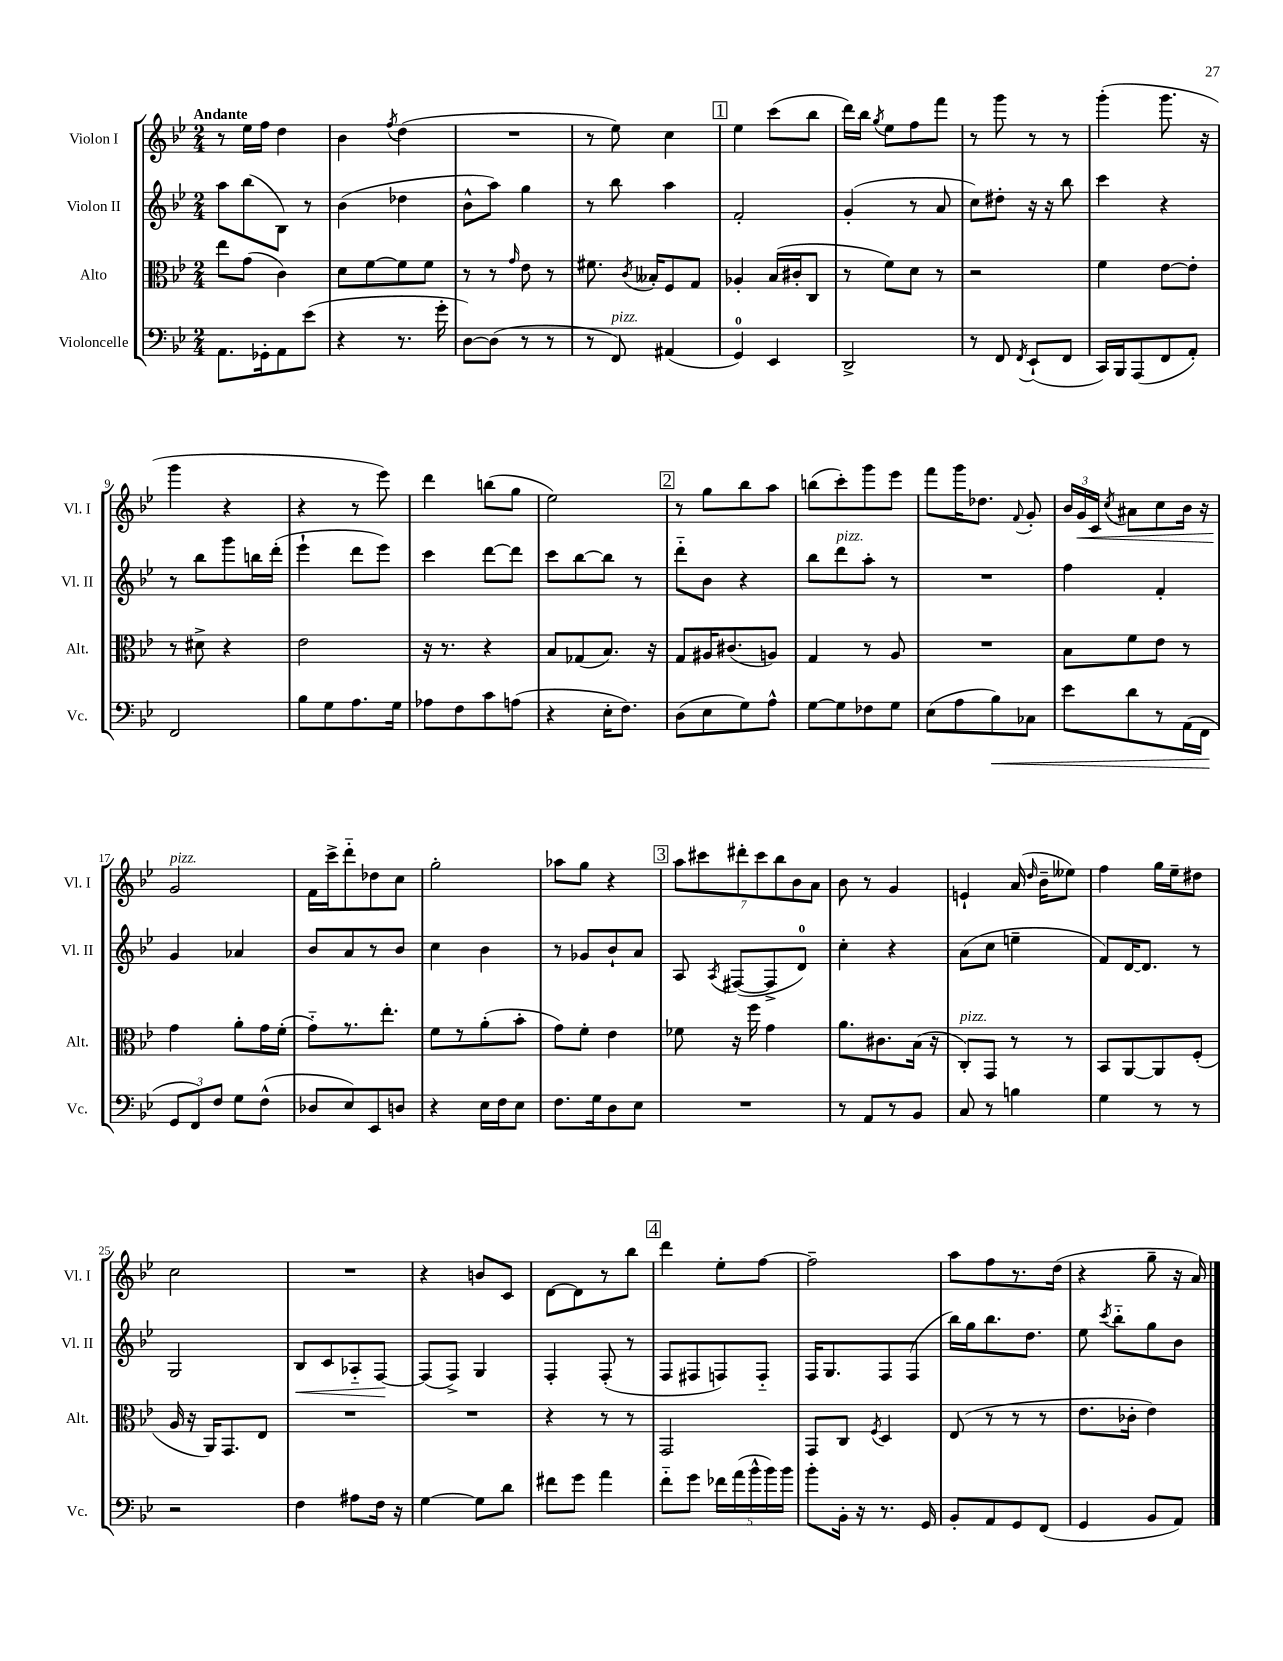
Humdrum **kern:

**kern	**dynam	**kern	**kern	**dynam	**kern	**dynam
*part4	*part4	*part3	*part2	*part2	*part1	*part1
*staff4	*staff4	*staff3	*staff2	*staff2	*staff1	*staff1
*I"Violoncelle	*	*I"Alto	*I"Violon II	*	*I"Violon I	*
*I'Vc.	*	*I'Alt.	*I'Vl. II	*	*I'Vl. I	*
*clefF4	*	*clefC3	*clefG2	*	*clefG2	*
*k[b-e-]	*	*k[b-e-]	*k[b-e-]	*	*k[b-e-]	*
*M2/4	*	*M2/4	*M2/4	*	*M2/4	*
=1	=1	=1	=1	=1	=1	=1
!	!	!	!	!	!LO:TX:a:B:t=Andante	!
8.AA\L	.	8ee-\L	8aa\L	.	8r	.
.	.	(8g\J	(8bb-\	.	16ee-\LL	.
16GG-X'\k	.	.	.	.	16ff\JJ	.
8AA\	.	4c\)	8B-\J)	.	4dd\	.
(8e-\J	.	.	8r	.	.	.
=2	=2	=2	=2	=2	=2	=2
4r	.	8d\L	(4b-\	.	4b-\	.
.	.	[8f\	.	.	.	.
.	.	.	.	.	8qff/	.
8.r	.	8f\]	4dd-X\	.	(4dd\	.
.	.	8f\J	.	.	.	.
16g'\	.	.	.	.	.	.
=3	=3	=3	=3	=3	=3	=3
[8D\L)	.	8r	8b-^^\L	.	2r	.
(8D\J]	.	8r	8aa\J)	.	.	.
.	.	16qqg/	.	.	.	.
8r	.	8e-\	4gg\	.	.	.
8r	.	8r	.	.	.	.
=4	=4	=4	=4	=4	=4	=4
8r	.	8.f#X\	8r	.	8r	.
!LO:TX:a:i:t=pizz.	!	!	!	!	!	!
8FF/)	.	.	8bb-\	.	8ee-\)	.
.	.	8qc/	.	.	.	.
.	.	16B--X'/KL	.	.	.	.
(4AA#X/	.	8F/	4aa\	.	4cc\	.
.	.	8G/J	.	.	.	.
!!LO:REH:place=s1:t=1
=5	=5	=5	=5	=5	=5	=5
4GG/)	.	4A-X'/	2f'/	.	4ee-\	.
4EE-/	.	(16B-/LL	.	.	(8ccc\L	.
.	.	16c#X'/J	.	.	.	.
.	.	8C/J	.	.	8bb-\J	.
=6	=6	=6	=6	=6	=6	=6
2DD^/	.	8r	(4g'/	.	16ddd\LL)	.
.	.	.	.	.	16bb-\JJ	.
.	.	.	.	.	8qgg/	.
.	.	8f\L)	.	.	8ee-\L	.
.	.	8d\J	8r	.	8ff\	.
.	.	8r	8a/	.	8fff\J	.
=7	=7	=7	=7	=7	=7	=7
8r	.	2r	8cc\L)	.	8r	.
8FF/	.	.	8dd#X'\J	.	8ggg\	.
8qFF/	.	.	.	.	.	.
(8EE-`/L	.	.	16r	.	8r	.
.	.	.	16r	.	.	.
8FF/J	.	.	8bb-\	.	8r	.
=8	=8	=8	=8	=8	=8	=8
16CC/LL)	.	4f\	4ccc\	.	(4ggg'\	.
16BBB-/J	.	.	.	.	.	.
(8AAA/	.	.	.	.	.	.
8FF/	.	[8e-\L	4r	.	8.ggg\	.
8AA'/J)	.	8e-'\J]	.	.	.	.
.	.	.	.	.	16r	.
!!LO:LB:g=z
=9	=9	=9	=9	=9	=9	=9
2FF/	.	8r	8r	.	4ggg\	.
.	.	8d#X^\	8bb-\L	.	.	.
.	.	4r	8ggg\	.	4r	.
.	.	.	16bbn\L	.	.	.
.	.	.	(16ddd'\JJ	.	.	.
=10	=10	=10	=10	=10	=10	=10
8B-\L	.	2e-\	4eee-`\	.	4r	.
8G\	.	.	.	.	.	.
8.A\	.	.	8ddd\L	.	8r	.
.	.	.	8eee-\J)	.	8eee-\)	.
16G\Jk	.	.	.	.	.	.
=11	=11	=11	=11	=11	=11	=11
8A-X\L	.	16r	4ccc\	.	4ddd\	.
.	.	8.r	.	.	.	.
8F\	.	.	.	.	.	.
8c\	.	4r	[8ddd\L	.	(8bbn\L	.
(8An\J	.	.	8ddd\J]	.	8gg\J	.
=12	=12	=12	=12	=12	=12	=12
4r	.	8B-/L	8ccc\L	.	2ee-\)	.
.	.	(8G-X/	[8bb-\	.	.	.
16E-'\KL	.	8.B-/J)	8bb-\J]	.	.	.
8.F\J)	.	.	.	.	.	.
.	.	.	8r	.	.	.
.	.	16r	.	.	.	.
!!LO:REH:place=s1:t=2
=13	=13	=13	=13	=13	=13	=13
(8D\L	.	8G/L	8ddd\L	.	8r	.
8E-\	.	16A#X/K	8b-\J	.	8gg\L	.
.	.	(8.c#X/	.	.	.	.
8G\)	.	.	4r	.	8bb-\	.
8A^^\J	.	8An/J)	.	.	8aa\J	.
=14	=14	=14	=14	=14	=14	=14
[8G\L	.	4G/	8bb-\L	.	(8bbn\L	.
!	!	!	!LO:TX:a:i:t=pizz.	!	!	!
8G\]	.	.	8ddd\	.	8ccc'\)	.
8F-X\	.	8r	8aa'\J	.	8ggg\	.
8G\J	.	8A/	8r	.	8eee-\J	.
=15	=15	=15	=15	=15	=15	=15
(8E-\L	.	2r	2r	.	8fff\L	.
8A\	.	.	.	.	16ggg\K	.
.	.	.	.	.	8.dd-X\J	.
!	!LO:HP:b	!	!	!	!	!
8B-\)	<	.	.	.	.	.
.	.	.	.	.	8qqf/	.
8C-X\J	.	.	.	.	8g'/	.
=16	=16	=16	=16	=16	=16	=16
8e-\L	.	8B-\L	4ff\	.	24b-/LL	.
!	!	!	!	!	!	!LO:HP:b
.	.	.	.	.	24g/	<
.	.	.	.	.	24c/JJ	.
.	.	.	.	.	8qcc/	.
8d\	.	8f\	.	.	8a#X\L	.
8r	.	8e-\J	4f'/	.	8cc\	.
(16AA\L	.	8r	.	.	16b-\Jk	.
16FF\JJ	.	.	.	.	16r	.
.	[	.	.	.	.	.
!!LO:LB:g=z
=17	=17	=17	=17	=17	=17	=17
!	!	!	!	!	!LO:TX:a:i:t=pizz.	!
12GG/L	.	4g\	4g/	.	2g/	.
12FF/)	.	.	.	.	.	.
12F/J	.	.	.	.	.	.
8G\L	.	8a'\L	4a-X/	.	.	.
(8F^^\J	.	16g\L	.	.	.	.
.	.	(16f'\JJ	.	.	.	.
.	.	.	.	.	.	[
=18	=18	=18	=18	=18	=18	=18
8D-X/L	.	8g\L)	8b-/L	.	16f\LL	.
.	.	.	.	.	16ccc^\J	.
8E-/)	.	8.r	8a/	.	8ddd\	.
8EE-/	.	.	8r	.	8dd-X\	.
.	.	8.ee-'\J	.	.	.	.
8Dn/J	.	.	8b-/J	.	8cc\J	.
=19	=19	=19	=19	=19	=19	=19
4r	.	8f\L	4cc\	.	2gg'\	.
.	.	8r	.	.	.	.
16E-\LL	.	(8a'\	4b-\	.	.	.
16F\J	.	.	.	.	.	.
8E-\J	.	8b-'\J	.	.	.	.
=20	=20	=20	=20	=20	=20	=20
8.F\L	.	8g\L)	8r	.	8aa-X\L	.
.	.	8f'\J	8g-X/L	.	8gg\J	.
16G\k	.	.	.	.	.	.
8D\	.	4e-\	8b-`/	.	4r	.
8E-\J	.	.	8a/J	.	.	.
!!LO:REH:place=s1:t=3
=21	=21	=21	=21	=21	=21	=21
2r	.	8f-X\	8A/	.	14aa\L	.
.	.	.	.	.	14ccc#X\	.
.	.	.	8qA/	.	.	.
.	.	16r	([8F#X/L	.	.	.
.	.	.	.	.	14ddd#X'\	.
.	.	16ff\	.	.	.	.
.	.	.	.	.	14ccc#\	.
.	.	4g\	8F#^/]	.	.	.
.	.	.	.	.	14bb-\	.
.	.	.	.	.	14b-\	.
.	.	.	8d/J)	.	.	.
.	.	.	.	.	14a\J	.
=22	=22	=22	=22	=22	=22	=22
8r	.	8.a\L	4cc'\	.	8b-\	.
8AA/L	.	.	.	.	8r	.
.	.	8.c#X\	.	.	.	.
8r	.	.	4r	.	4g/	.
8BB-/J	.	(16B-\Jk	.	.	.	.
.	.	16r	.	.	.	.
=23	=23	=23	=23	=23	=23	=23
!	!	!LO:TX:a:i:t=pizz.	!	!	!	!
8C/	.	8C'/L)	(8a\L	.	4en`/	.
8r	.	8GG/J	8cc\J	.	.	.
4Bn\	.	8r	4een~\	.	(16a/	.
.	.	.	.	.	16qqdd/	.
.	.	.	.	.	16b-~\KL	.
.	.	8r	.	.	8ee--X\J)	.
=24	=24	=24	=24	=24	=24	=24
4G\	.	8BB-/L	8f/L)	.	4ff\	.
.	.	[8AA/	[16d/K	.	.	.
.	.	.	8.d/J]	.	.	.
8r	.	8AA/]	.	.	16gg\LL	.
.	.	.	.	.	16ee-~\J	.
8r	.	(8F'/J	8r	.	8dd#X\J	.
!!LO:LB:g=z
=25	=25	=25	=25	=25	=25	=25
2r	.	16A/	2G/	.	2cc\	.
.	.	16r	.	.	.	.
.	.	16AA/KL)	.	.	.	.
.	.	8.GG/	.	.	.	.
.	.	8E-/J	.	.	.	.
=26	=26	=26	=26	=26	=26	=26
!	!	!	!	!LO:HP:b	!	!
4F\	.	2r	8B-/L	<	2r	.
.	.	.	8c/	.	.	.
8A#X\L	.	.	8A-X/	.	.	.
16F\Jk	.	.	[8F/J	.	.	.
16r	.	.	.	.	.	.
.	.	.	.	[	.	.
=27	=27	=27	=27	=27	=27	=27
[4G\	.	2r	(8F/L]	.	4r	.
.	.	.	8F^/J)	.	.	.
8G\L]	.	.	4G/	.	8bn/L	.
8d\J	.	.	.	.	8c/J	.
=28	=28	=28	=28	=28	=28	=28
8f#X\L	.	4r	4F'/	.	[8d\L	.
8g\J	.	.	.	.	8d\]	.
4a\	.	8r	(8F'/	.	8r	.
.	.	8r	8r	.	8bb-\J	.
!!LO:REH:place=s1:t=4
=29	=29	=29	=29	=29	=29	=29
8f\L	.	2GG/	8F/L	.	4ddd\	.
8g\J	.	.	8F#X/	.	.	.
20f-X\LL	.	.	8Fn/)	.	8ee-'\L	.
(20a\	.	.	.	.	.	.
20b-^^\	.	.	.	.	.	.
.	.	.	8F/J	.	[8ff\J	.
20b-\)	.	.	.	.	.	.
20b-\JJ	.	.	.	.	.	.
=30	=30	=30	=30	=30	=30	=30
8b-'\L	.	8GG/L	16F/KL	.	2ff~\]	.
.	.	.	8.G/	.	.	.
16BB-'\Jk	.	8C/J	.	.	.	.
16r	.	.	.	.	.	.
.	.	8qF/	.	.	.	.
8.r	.	4D/	8F/	.	.	.
.	.	.	(8F/J	.	.	.
16GG/	.	.	.	.	.	.
=31	=31	=31	=31	=31	=31	=31
8BB-'/L	.	(8E-/	16bb-\LL)	.	8aa\L	.
.	.	.	16gg\J	.	.	.
8AA/	.	8r	8.bb-\	.	8ff\	.
8GG/	.	8r	.	.	8.r	.
.	.	.	8.dd\J	.	.	.
(8FF/J	.	8r	.	.	.	.
.	.	.	.	.	(16dd\Jk	.
=32	=32	=32	=32	=32	=32	=32
4GG/	.	8.e-\L	8ee-\	.	4r	.
.	.	.	8qccc/	.	.	.
.	.	.	8bb-\L	.	.	.
.	.	16c-X'\Jk	.	.	.	.
8BB-/L	.	4e-\)	8gg\	.	8gg~\	.
8AA/J)	.	.	8b-\J	.	16r	.
.	.	.	.	.	16a/)	.
==	==	==	==	==	==	==
*-	*-	*-	*-	*-	*-	*-
